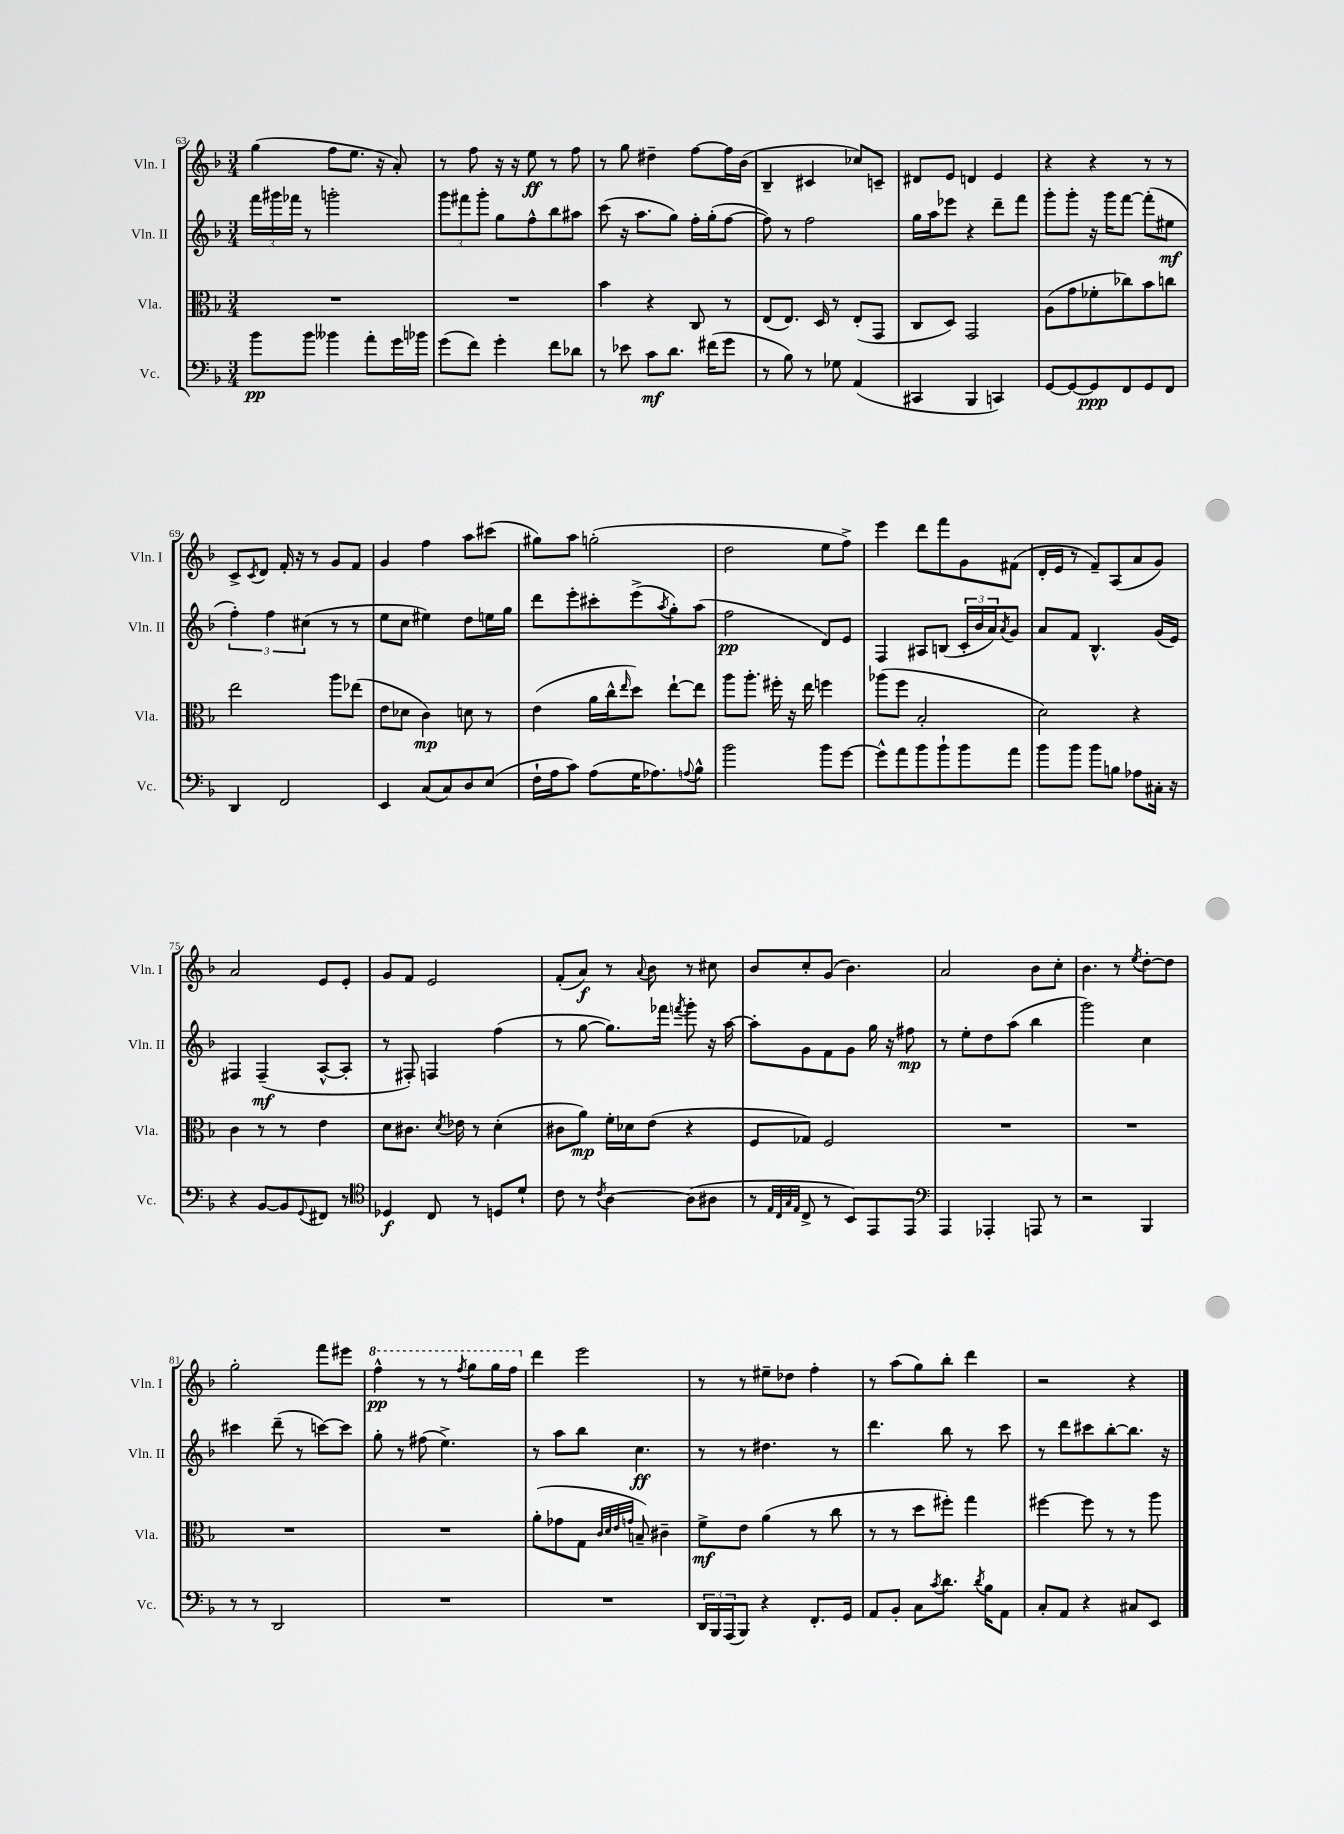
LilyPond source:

<<
\new StaffGroup <<
\new Staff = "s0" \with { instrumentName = "Vln. I" shortInstrumentName = "Vln. I" } {
    \clef treble \key f \major \numericTimeSignature \time 3/4
    g''4( f''8 e''8. r16 a'8-.) |
    r8 f''8 r16 r16 e''8\ff r8 f''8 |
    r8 g''8 dis''4-- f''8~ f''16 bes'16( |
    bes4-- cis'4 ces''8) c'8-- |
    dis'8 e'8 d'4 e'4 |
    r4 r4 r8 r8 |
    c'8-> \acciaccatura { c'8 } d'8 f'16-. r16 r8 g'8 f'8 |
    g'4 f''4 a''8 cis'''8( |
    gis''8) a''8 g''2-.( |
    d''2 e''8 f''8->) |
    e'''4 d'''8 f'''8 g'8 fis'8( |
    d'16-. e'16 r8 f'8--) a8( a'8 g'8) |
    a'2 e'8 e'8-. |
    g'8 f'8 e'2 |
    f'8-.( a'8\f) r8 \appoggiatura { a'8 } bes'8 r8 cis''8 |
    bes'8 c''8-. g'8( bes'4.) |
    a'2 bes'8 c''8-. |
    bes'4. r8 \acciaccatura { e''8 } d''8~-. d''8 |
    g''2-. f'''8 eis'''8 |
    \ottava #1 f'''4-^\pp r8 r8 \acciaccatura { f'''8 } g'''8 g'''16 f'''16 \ottava #0 |
    d'''4 e'''2 |
    r8 r8 eis''8-- des''8 f''4-. |
    r8 a''8( g''8) bes''8-. d'''4 |
    r2 r4 \bar "|." |
}
\new Staff = "s1" \with { instrumentName = "Vln. II" shortInstrumentName = "Vln. II" } {
    \clef treble \key f \major \numericTimeSignature \time 3/4
    \tuplet 3/2 { f'''16 gis'''16 fes'''16 } r8 g'''2-. |
    \tuplet 3/2 { g'''8 fis'''8 g'''8-. } g''8 f''8-^ bes''8 ais''8 |
    c'''8( r16 a''8. g''8) f''16-. g''16-.( f''8~ |
    f''8) r8 f''2 |
    g''16 a''16 ees'''8 r4 d'''8-- f'''8 |
    g'''8-. g'''8-. r16 g'''16 f'''8~ f'''8-.( eis''8\mf |
    \tuplet 3/2 { f''4-.) f''4 cis''4( } r8 r8 |
    e''8 c''8 eis''4) d''8 e''16 g''16 |
    d'''8 e'''8-. cis'''8-. e'''8->( \acciaccatura { a''8 } g''8-.) a''8( |
    f''2\pp d'8) e'8 |
    f4 ais8 b8( \tuplet 3/2 { c'16-. bes'16 a'16) } \acciaccatura { a'8 } g'8 |
    a'8 f'8 bes4.-^ g'16( e'16) |
    fis4 fis4--\mf( a8~-^ a8-. |
    r8 fis8-.) f4 f''4( |
    r8 g''8~ g''8.) fes'''16 \acciaccatura { f'''8 } g'''8-. r16 a''16~ |
    a''8-. g'8 f'8 g'8 g''16 r16 fis''8\mp |
    r8 e''8-. d''8 a''8( bes''4 |
    g'''2) c''4 |
    cis'''4 d'''8--( r8 c'''8~) c'''8 |
    g''8-. r8 fis''8( e''4.->) |
    r8 a''8 bes''8 c''4.\ff |
    r8 r8 dis''4. r8 |
    d'''4. bes''8 r8 c'''8 |
    r8 d'''8 cis'''8 bes''8~-. bes''8. r16 \bar "|." |
}
\new Staff = "s2" \with { instrumentName = "Vla." shortInstrumentName = "Vla." } {
    \clef alto \key f \major \numericTimeSignature \time 3/4
    R2. |
    R2. |
    bes'4 r4 c8 r8 |
    e8( e8.) d16 r8 e8-.( g,8 |
    c8 d8) g,2 |
    a8( g'8 fes'8-. ces''8) bes'8 c''8 |
    e''2 a''8 ees''8( |
    e'8 des'8 c'4\mp) d'8 r8 |
    e'4( a'16 c''16-^ \grace { e''16 } d''8) e''8~-! e''8 |
    a''8 a''8.-. fis''16-. r16 e''16 f''4 |
    aes''8( f''8 bes2-. |
    d'2) r4 |
    c'4 r8 r8 e'4 |
    d'8 cis'8. \acciaccatura { d'8 } ees'16 r8 d'4-.( |
    cis'8 a'8\mp) f'16-. des'16 e'8( r4 |
    f8 ges8) f2 |
    R2. |
    R2. |
    R2. |
    R2. |
    a'8-.( ges'8 g8 \grace { c'32 d'32 e'32 g'32 } b8--) cis'4-- |
    f'8->\mf e'8 a'4( r8 c''8 |
    r8 r8 d''8 fis''8-.) g''4 |
    fis''4~ fis''8 r8 r8 a''8 \bar "|." |
}
\new Staff = "s3" \with { instrumentName = "Vc." shortInstrumentName = "Vc." } {
    \clef bass \key f \major \numericTimeSignature \time 3/4
    bes'8\pp bes'8 beses'4 a'8-. g'16 bes'16 |
    g'8( f'8) g'4-. f'8 des'8 |
    r8 ees'8 c'8\mf d'8. fis'16( g'8 |
    r8 bes8) r8 ges8 a,4( |
    cis,4 bes,,4 c,4) |
    g,8~ g,8~ g,8\ppp f,8 g,8 f,8 |
    d,4 f,2 |
    e,4 c8( c8) d8 e8( |
    f16-! a16 c'8) a8( g16 aes8.) \appoggiatura { a8 } bes8-^ |
    bes'2 bes'8 g'8~ |
    g'8-^ a'8 bes'8 bes'8-! bes'8 a'8 |
    bes'8 bes'8 bes'8 b8 aes8 cis16-. r16 |
    r4 bes,8~ bes,8 \appoggiatura { g,8 } fis,8 r8 |
    \clef tenor des4\f c8 r8 d8 d'8-! |
    c'8 r8 \acciaccatura { c'8 } a4~ a8( ais8 |
    r8 \grace { e32 c32 g32 e32 } c8-> r8 bes,8) e,8 e,8 |
    \clef bass a,,4 aes,,4-. a,,8 r8 |
    r2 bes,,4 |
    r8 r8 d,2 |
    R2. |
    R2. |
    \tuplet 3/2 { d,16 bes,,16 a,,16( } bes,,8) r4 f,8.-. g,16 |
    a,8 bes,8-. c8 \acciaccatura { c'8 } d'8. \acciaccatura { d'8 } bes16 a,8 |
    c8-. a,8 r4 cis8 e,8 \bar "|." |
}
>>
>>
\layout { \context { \Score currentBarNumber = #63 } }
